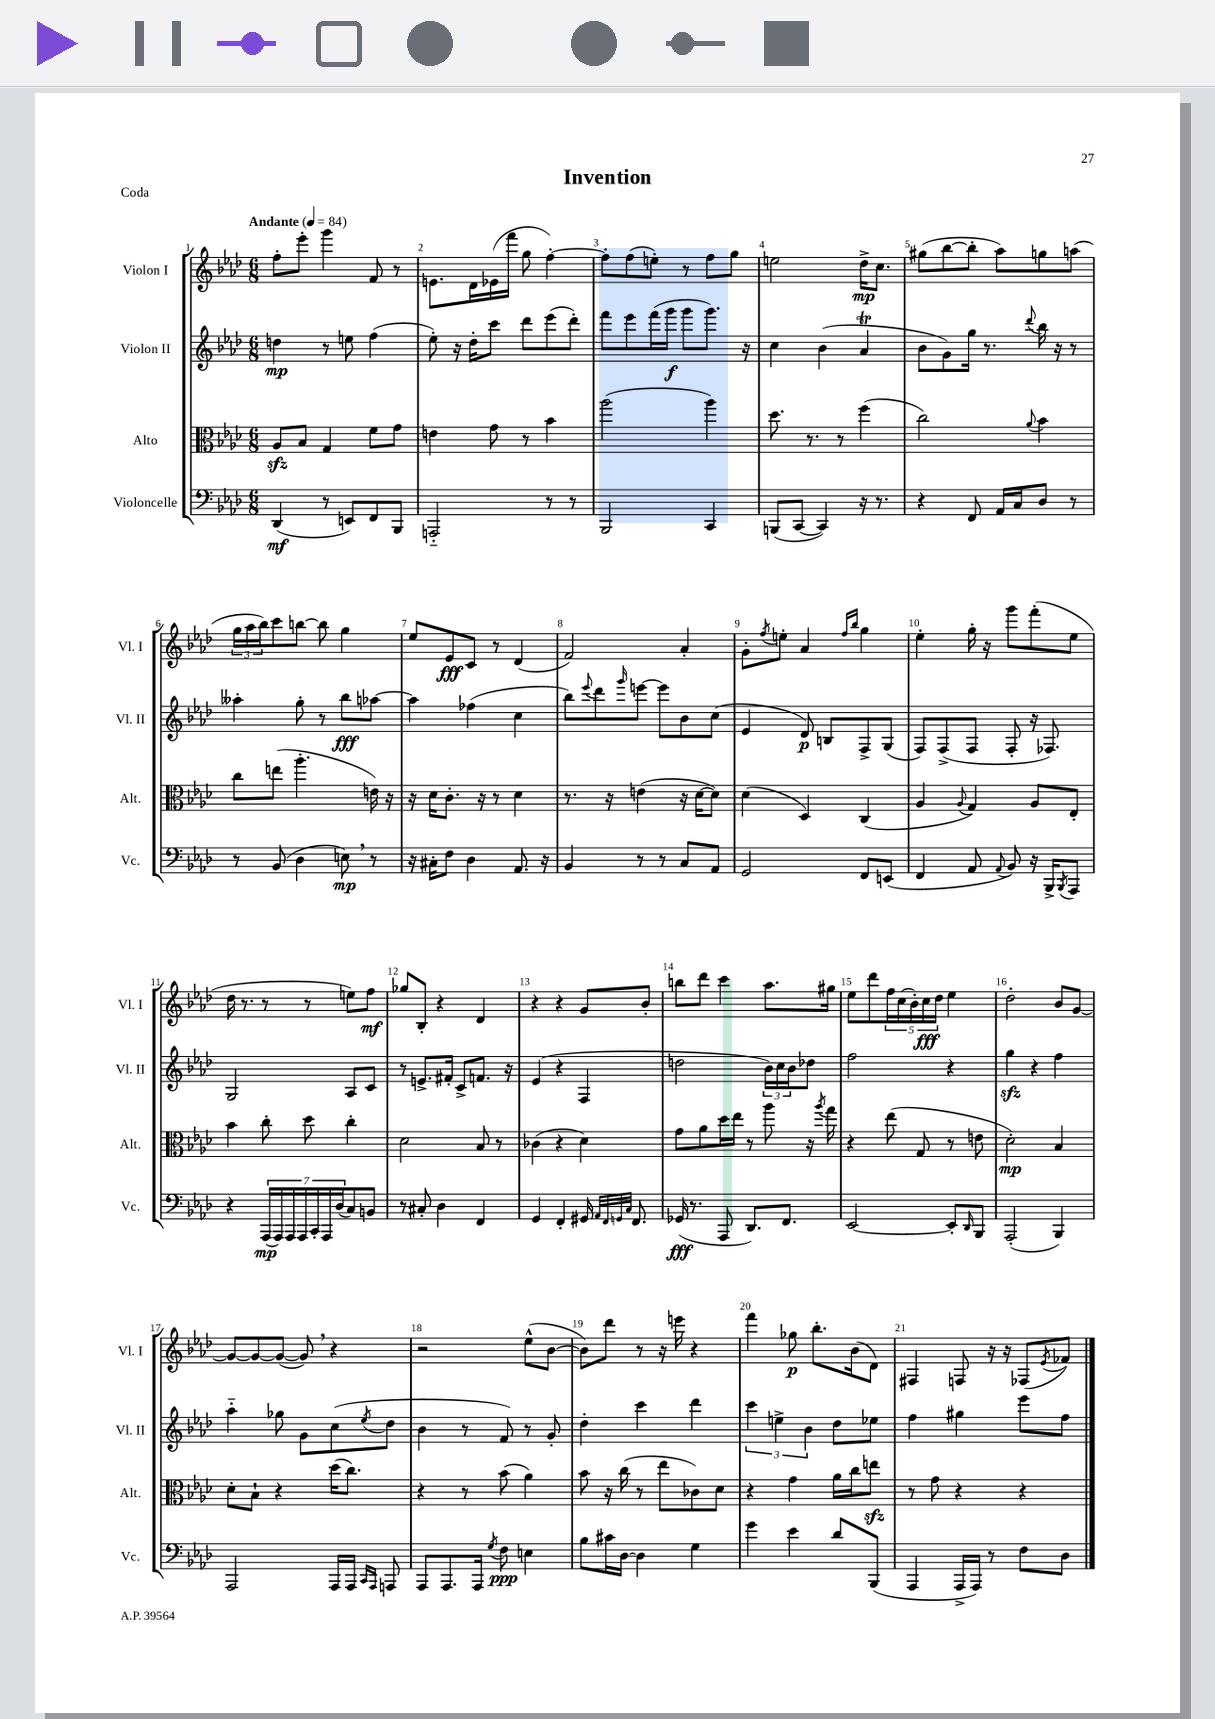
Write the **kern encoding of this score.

**kern	**kern	**kern	**kern
*staff4	*staff3	*staff2	*staff1
*clefF4	*clefC3	*clefG2	*clefG2
*k[b-e-a-d-]	*k[b-e-a-d-]	*k[b-e-a-d-]	*k[b-e-a-d-]
*M6/8	*M6/8	*M6/8	*M6/8
*MM84	*MM84	*MM84	*MM84
(4DD-/	8A-/L	4dd\	8ff'\L
.	8B-/J	.	8eee-'\J
8r	4G/	8r	4ggg\
8EE/L)	.	8ee\	.
8FF/	8f\L	(4ff\	8f/
8BBB-/J	8g\J	.	8r
=	=	=	=
2AAA'~/	4e\	8ee-'\)	8.e\L
.	.	16r	.
.	.	16dd-'\LK	16d-\L
.	8g\	8ccc\J	(16e-\
.	.	.	16fff\JJ
.	8r	8ddd-\L	8gg\
8r	4b-\	(8eee-\	[4ff'\)
8r	.	8ddd-'\J)	.
=	=	=	=
2BBB-/	(2aa-\	8fff\L	8ff'\]L
.	.	8eee-\	(8ff\
.	.	(16fff\L	8ee'\J)
.	.	16ggg\JJ	.
.	.	8ggg\L	8r
4CC/	4aa-\)	8.ggg\J)	8ff\L
.	.	.	8gg\J
.	.	16r	.
=	=	=	=
(8BBB/L	8.dd-\	4cc\	2ee\
[8CC/J	.	.	.
.	8.r	.	.
4CC/])	.	(4b-\	.
.	8r	.	.
16r	(4ff\	4a-/	16dd-^\LK
8.r	.	.	8.cc\J
=	=	=	=
4r	2cc\)	8b-\L	(8gg#\L
.	.	8g\)	[8bb-\
8FF/	.	16gg\Jk	8bb-'\]J
.	.	8.r	.
16AA-/LL	.	.	8aa-\L)
16C/J	.	.	.
.	8qqa-/	8qqddd-/	.
8D-/J	4b-\	16bb-\	8gg\
.	.	16r	.
8r	.	8r	(8aa\J
=	=	=	=
8r	8cc\L	4aa--'\	24gg\LL
.	.	.	24aa-\
.	.	.	24bb-\J)
(8BB-/	(8ee\J	.	8ccc\
4D-\	4.aa-'\	8gg'\	[8bb\J
.	.	8r	8bb\]
8E\)	.	8bb-\L	4gg\
8r	16e\)	[8aa-\J	.
.	16r	.	.
=	=	=	=
16r	16r	4aa-\]	8ee-/L
16C#'\LK	16d-\LK	.	.
8F\J	8.c'\J	.	8e-/
4D-\	.	(4ff-\	8c/J
.	16r	.	.
.	8r	.	8r
8.AA-/	4d-\	4cc\	(4d-/
16r	.	.	.
=	=	=	=
4BB-/	8.r	8bb-\L)	2f/)
.	.	8qqeee-/	.
.	.	8ddd-\	.
.	16r	.	.
.	.	16qqggg/	.
8r	(4e\	[8eee\J	.
8r	.	8eee\]L	.
8C/L	16r	8b-\	4a-'/
.	[16d-\LK	.	.
8AA-/J	8d-\]J)	(8cc\J	.
=	=	=	=
2GG/	(4d-\	4e-/	8g'\L
.	.	.	8qff/
.	.	.	8ee'\J
.	4D-/)	8d-/)	4a-/
.	.	8B/L	.
.	.	.	16qqff/LL
.	.	.	16qqbb-/JJ
8FF/L	(4C/	8F^/	4gg\
(8EE/J	.	(8G/J	.
=	=	=	=
4FF/	4A-/	8F/L)	4ee-'\
.	.	(8F^/	.
.	8qqA-/	.	.
8AA-/	4G/)	8F/J	16gg'\
.	.	.	16r
8qqAA-/	.	.	.
8BB-/)	.	8F'/	8ggg\L
16r	8A-/L	16r	(8fff'\
16BBB-^/LK	.	8.F-/)	.
8qBBB-/	.	.	.
8AAA-/J	8E-'/J	.	8ee-\J
=	=	=	=
4r	4b-\	2G/	16dd-\
.	.	.	8.r
(28AAA-/LL	8cc'\	.	8r
28AAA-/)	.	.	.
28AAA-/	.	.	.
28AAA-/	.	.	.
.	8dd-\	.	8r
28CC'/	.	.	.
28AAA-/	.	.	.
(28D-/J	.	.	.
8C/)	4cc'\	8A-/L	8ee\L)
8BB/J	.	8c/J	8ff\J
=	=	=	=
8r	2d-\	8r	8gg-/L
8C#'/	.	8.e^/L	8B-'/J
4D-\	.	.	4r
.	.	16f#'/Jk	.
.	.	8c^/L	.
4FF/	8B-/	8.f/J	4d-/
.	8r	.	.
.	.	16r	.
=	=	=	=
4GG/	(4c-\	(4e-/	4r
4FF'/	4r	4r	4r
16GG#/	4d-\)	4F/	8g/L
32qqAA-/LLL	.	.	.
32qqFF/	.	.	.
32qqGG/	.	.	.
32qqC/JJJ	.	.	.
8.FF/	.	.	.
.	.	.	8b-'/J
=	=	=	=
(16GG-/	8g\L	2dd\	8bb\L
8.r	.	.	.
.	8a-\	.	8ddd-\J
8AAA-/	16dd-\L	.	4ccc\
.	16ee-\JJ	.	.
8.DD-/L)	8r	.	.
.	8aa-\	24b-\LL)	8.aa-\L
.	.	24cc\	.
8.FF/J	.	.	.
.	.	24b-\J	.
.	16r	8dd-\J	.
.	8qaa-/	.	.
.	16gg\	.	16gg#\Jk
=	=	=	=
[2EE-/	4r	2ff\	8ee-\L
.	.	.	8ddd-\
.	(8ee-\	.	20ff\L
.	.	.	(20cc\
.	.	.	20b-'\)
.	8G/	.	.
.	.	.	20cc\
.	.	.	20dd-\JJ
8EE-'/]L	8r	4r	4ee-\
16qqDD-/	.	.	.
8BBB-/J	8e\	.	.
=	=	=	=
(2AAA-'/	2d-'\)	4gg\	2dd-'\
.	.	4r	.
4BBB-/)	4B-/	4ff\	8b-/L
.	.	.	[8g/J
=	=	=	=
2AAA-/	8d-'\L	4aa-'~\	8g/_L
.	8B-`\J	.	8g/_
.	4r	8gg-\	(8g/_J
.	.	8g\L	8g/])
16AAA-/LL	(16dd-\LK	(8cc\	4r
16AAA-/JJ	8.cc\J)	.	.
16qqCC/LL	.	.	.
16qqAAA-/JJ	.	8qee-/	.
8AAA/	.	8dd-\J	.
=	=	=	=
8AAA-/L	4r	4b-\	2r
8.AAA-/	.	.	.
.	8r	8r	.
16AAA-/Jk	.	.	.
8qG/	.	.	.
8F\	(8b-\	8f/)	.
4E\	4a-\)	8r	(8ee-^^\L
.	.	8g'/	[8b-\J
=	=	=	=
8B-\L	8b-\	4dd-'\	8b-\]L)
16c#\L	16r	.	8ddd-\J
[16D-\JJ	(16cc\	.	.
4D-\]	8r	4ccc\	8r
.	8ee-\L	.	16r
.	.	.	16eee\
4G\	8c-\)	4ddd-\	4r
.	8d-\J	.	.
=	=	=	=
4g\	4r	6ccc\	4fff\
.	.	6ee^\	.
4e-\	4g\	.	8gg-\
.	.	6b-\	.
.	.	.	8.bb-'\L
8d-/L	16a-\LL	8dd-\L	.
.	16cc\J	.	(16b-\k
(8BBB-/J	8ee\J	8ee-\J	8d-\J)
=	=	=	=
4AAA-/	8r	4ff\	4F#/
.	8g\	.	.
16AAA-^/LL	4r	4gg#\	8F/
16AAA-/JJ)	.	.	.
8r	.	.	16r
.	.	.	16r
8F\L	4r	8eee-\L	(8F-/L
.	.	.	8qe-/
8D-\J	.	8ff\J	8f-/J)
==	==	==	==
*-	*-	*-	*-
